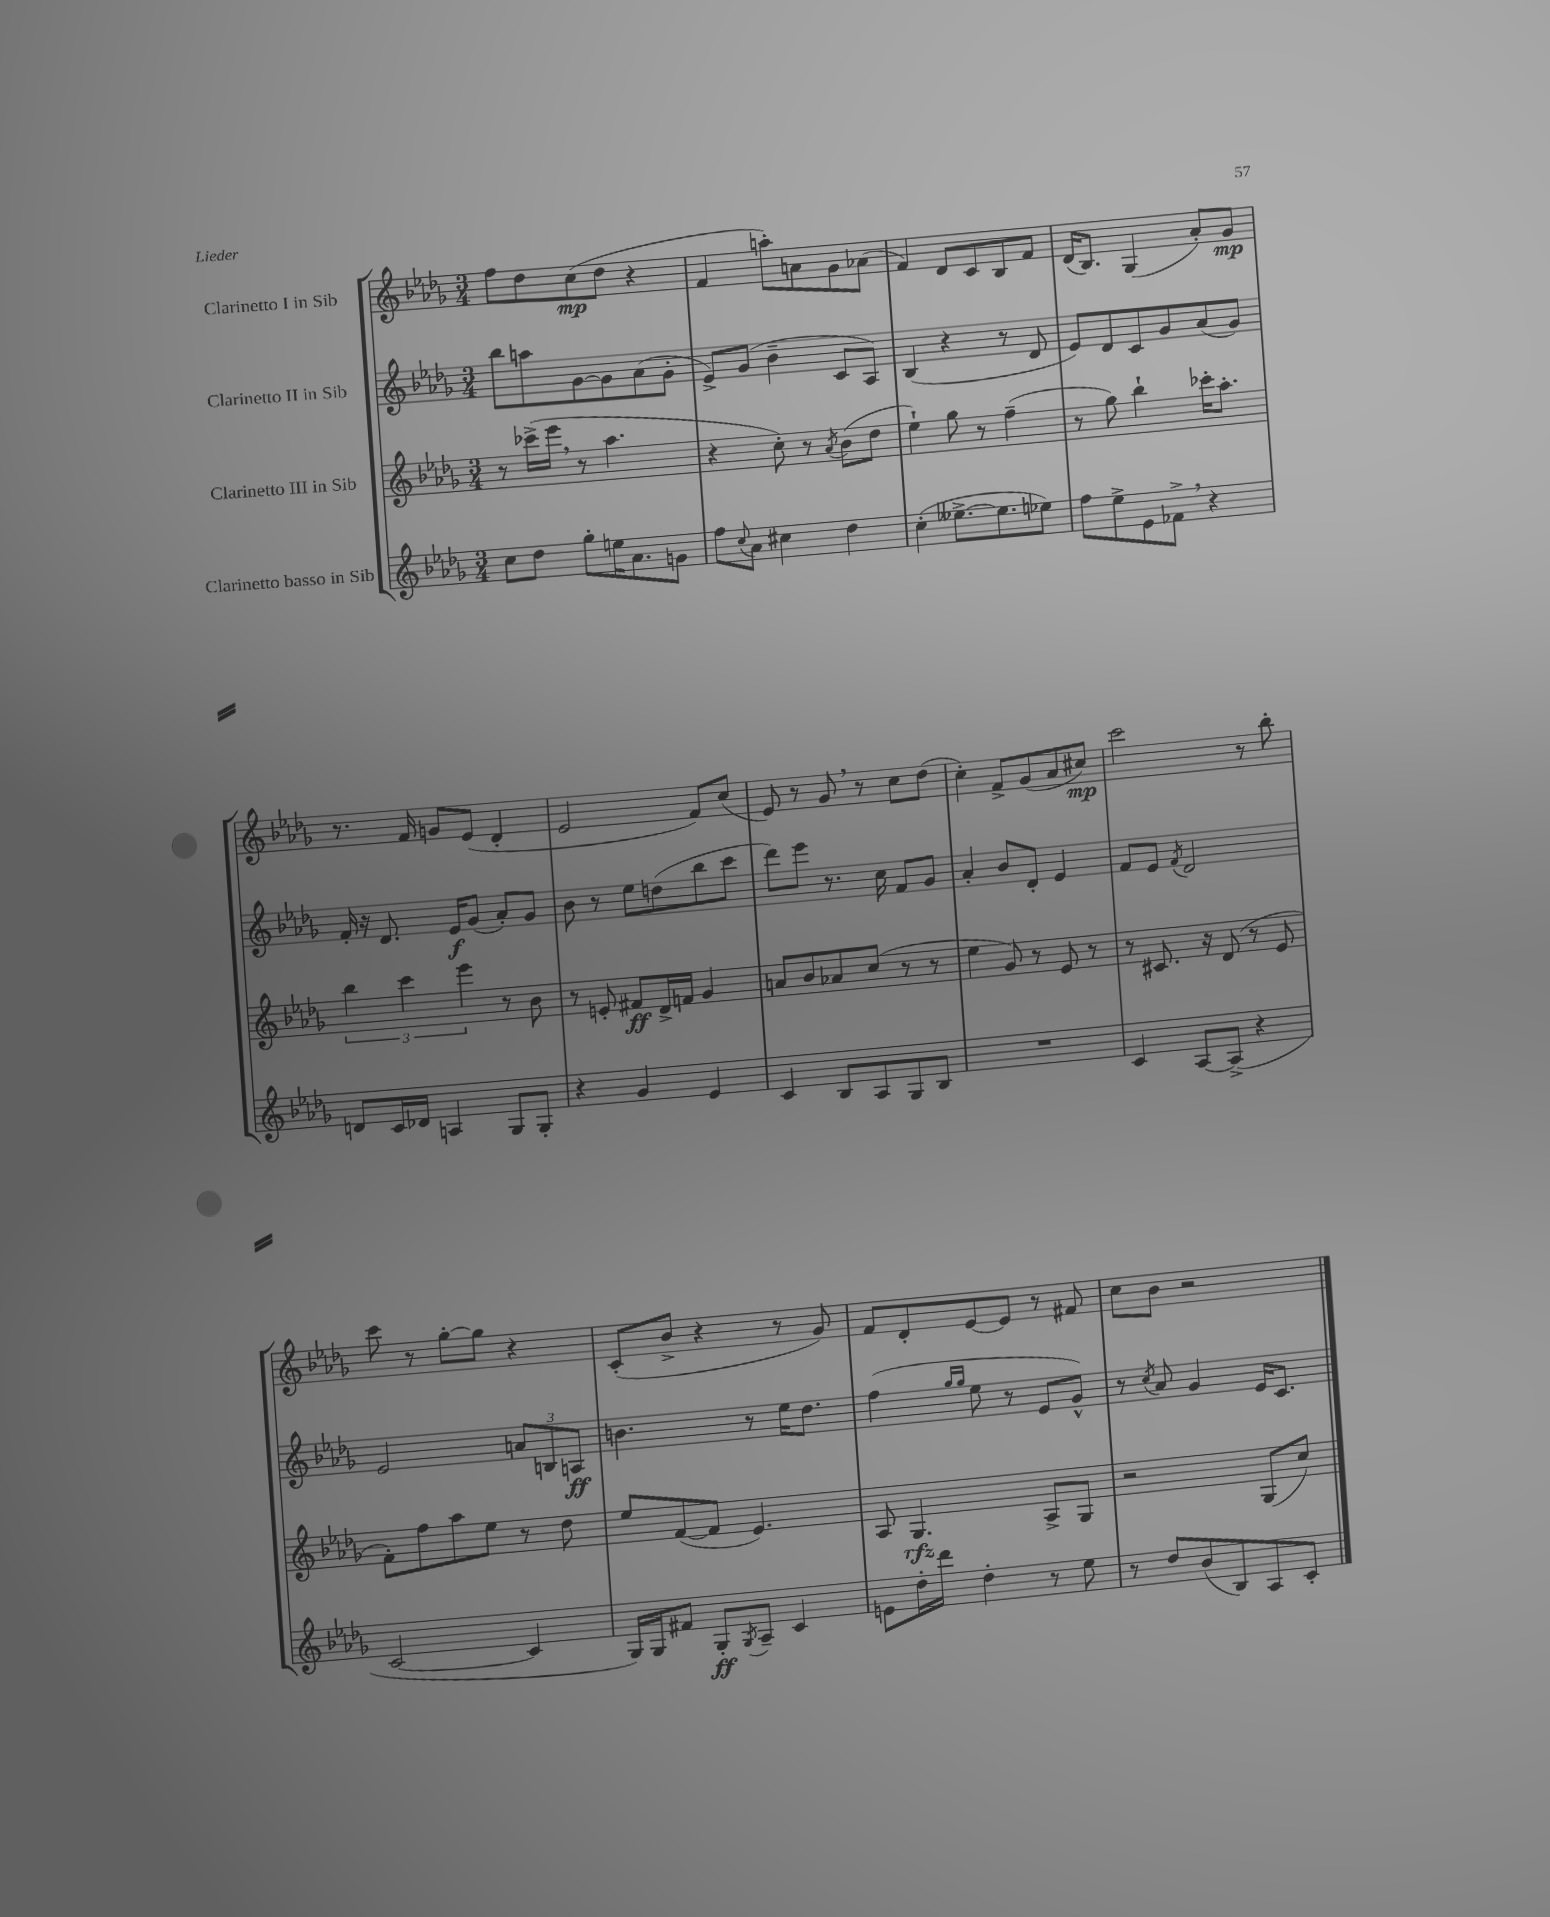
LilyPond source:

<<
\new StaffGroup <<
\new Staff = "s0" \with { instrumentName = "Clarinetto I in Sib" } {
    \clef treble \key des \major \numericTimeSignature \time 3/4
    f''8 des''8 c''8\mp( des''8 r4 |
    f'4 a''8-.) a'8 ges'8 aes'8( |
    f'4) des'8 c'8 bes8 f'8 |
    des'16( bes8.) ges4( aes'8-.) ges'8\mp |
    r8. f'16 g'8 ees'8( des'4-. |
    ees'2 f'8) c''8( |
    ees'8) r8 ges'8 \breathe r8 c''8 des''8( |
    c''4-.) f'8-> ges'8( aes'8 cis''8\mp) |
    c'''2 r8 bes''8-. |
    c'''8 r8 ges''8~-. ges''8 r4 |
    c'8-.( bes'8-> r4 r8 ges'8) |
    f'8 des'8-. ees'8~ ees'8 r8 fis'8 |
    c''8 bes'8 r2 \bar "|." |
}
\new Staff = "s1" \with { instrumentName = "Clarinetto II in Sib" } {
    \clef treble \key des \major \numericTimeSignature \time 3/4
    bes''8 a''8 ges'8~ ges'8 aes'8( ges'8-. |
    ees'8->) ges'8( bes'4-- c'8 aes8) |
    bes4( r4 r8 des'8 |
    ees'8) des'8 c'8 ges'8 aes'8( ges'8) |
    f'16-. r16 des'8. ees'16\f ges'8( aes'8-.) ges'8 |
    bes'8 r8 ees''8 d''8( bes''8 c'''8 |
    des'''8) ees'''8 r8. c''16 f'8 ges'8 |
    aes'4-. bes'8 des'8-. ees'4 |
    f'8 ees'8 \acciaccatura { f'8 } des'2 |
    ees'2 \tuplet 3/2 { a'8 b8 a8\ff } |
    b'4. r8 ees''16 des''8. |
    f''4( \grace { ges''16 ges''16 } ees''8 r8 ees'8 ges'8-^) |
    r8 \acciaccatura { c''8 } aes'8 ges'4 ees'16 c'8. \bar "|." |
}
\new Staff = "s2" \with { instrumentName = "Clarinetto III in Sib" } {
    \clef treble \key des \major \numericTimeSignature \time 3/4
    r8 ces'''16->( ees'''16 \breathe r8 aes''4. |
    r4 c''8-.) r8 \acciaccatura { aes'8 } bes'8( des''8 |
    ees''4-!) ges''8 r8 f''4--( |
    r8 ges''8) bes''4-! ces'''16-. aes''8.-. |
    \tuplet 3/2 { bes''4 c'''4 ees'''4 } r8 bes'8 |
    r8 e'8-. fis'8\ff des'16-> f'16 ges'4 |
    a'8 bes'8 aes'8 c''8( r8 r8 |
    ees''4 ges'8) r8 ees'8 r8 |
    r8 cis'8. r16 des'8( r8 ees'8 |
    f'8-.) f''8 aes''8 ees''8 r8 des''8 |
    ees''8 f'8~( f'8 ees'4.) |
    aes8 ges4.\rfz aes8-> ges8 |
    r2 ges8( c''8) \bar "|." |
}
\new Staff = "s3" \with { instrumentName = "Clarinetto basso in Sib" } {
    \clef treble \key des \major \numericTimeSignature \time 3/4
    c''8 des''8 ges''8-. e''16 aes'8. g'8 |
    f''8 \appoggiatura { c''8 } aes'8 cis''4 des''4 |
    c''4-.( eeses''8.~-> eeses''8. ees''8) |
    f''8 ees''8-> ees'8 fes'8-> \breathe r4 |
    d'8 c'16 des'16 a4 ges8 ges8-. |
    r4 ges'4 ees'4 |
    c'4 bes8 aes8 ges8 bes8 |
    R2. |
    c'4 aes8~ aes8->( r4 |
    c'2~ c'4 |
    ges16) ges16 fis'8 ges8-.\ff \acciaccatura { ges8 } aes8-- c'4 |
    e'8 des''16-. des'''16 des''4-. r8 ees''8 |
    r8 des''8 bes'8( bes8) aes8 c'8-. \bar "|." |
}
>>
>>
\layout { \context { \Score \remove "Bar_number_engraver" } }
